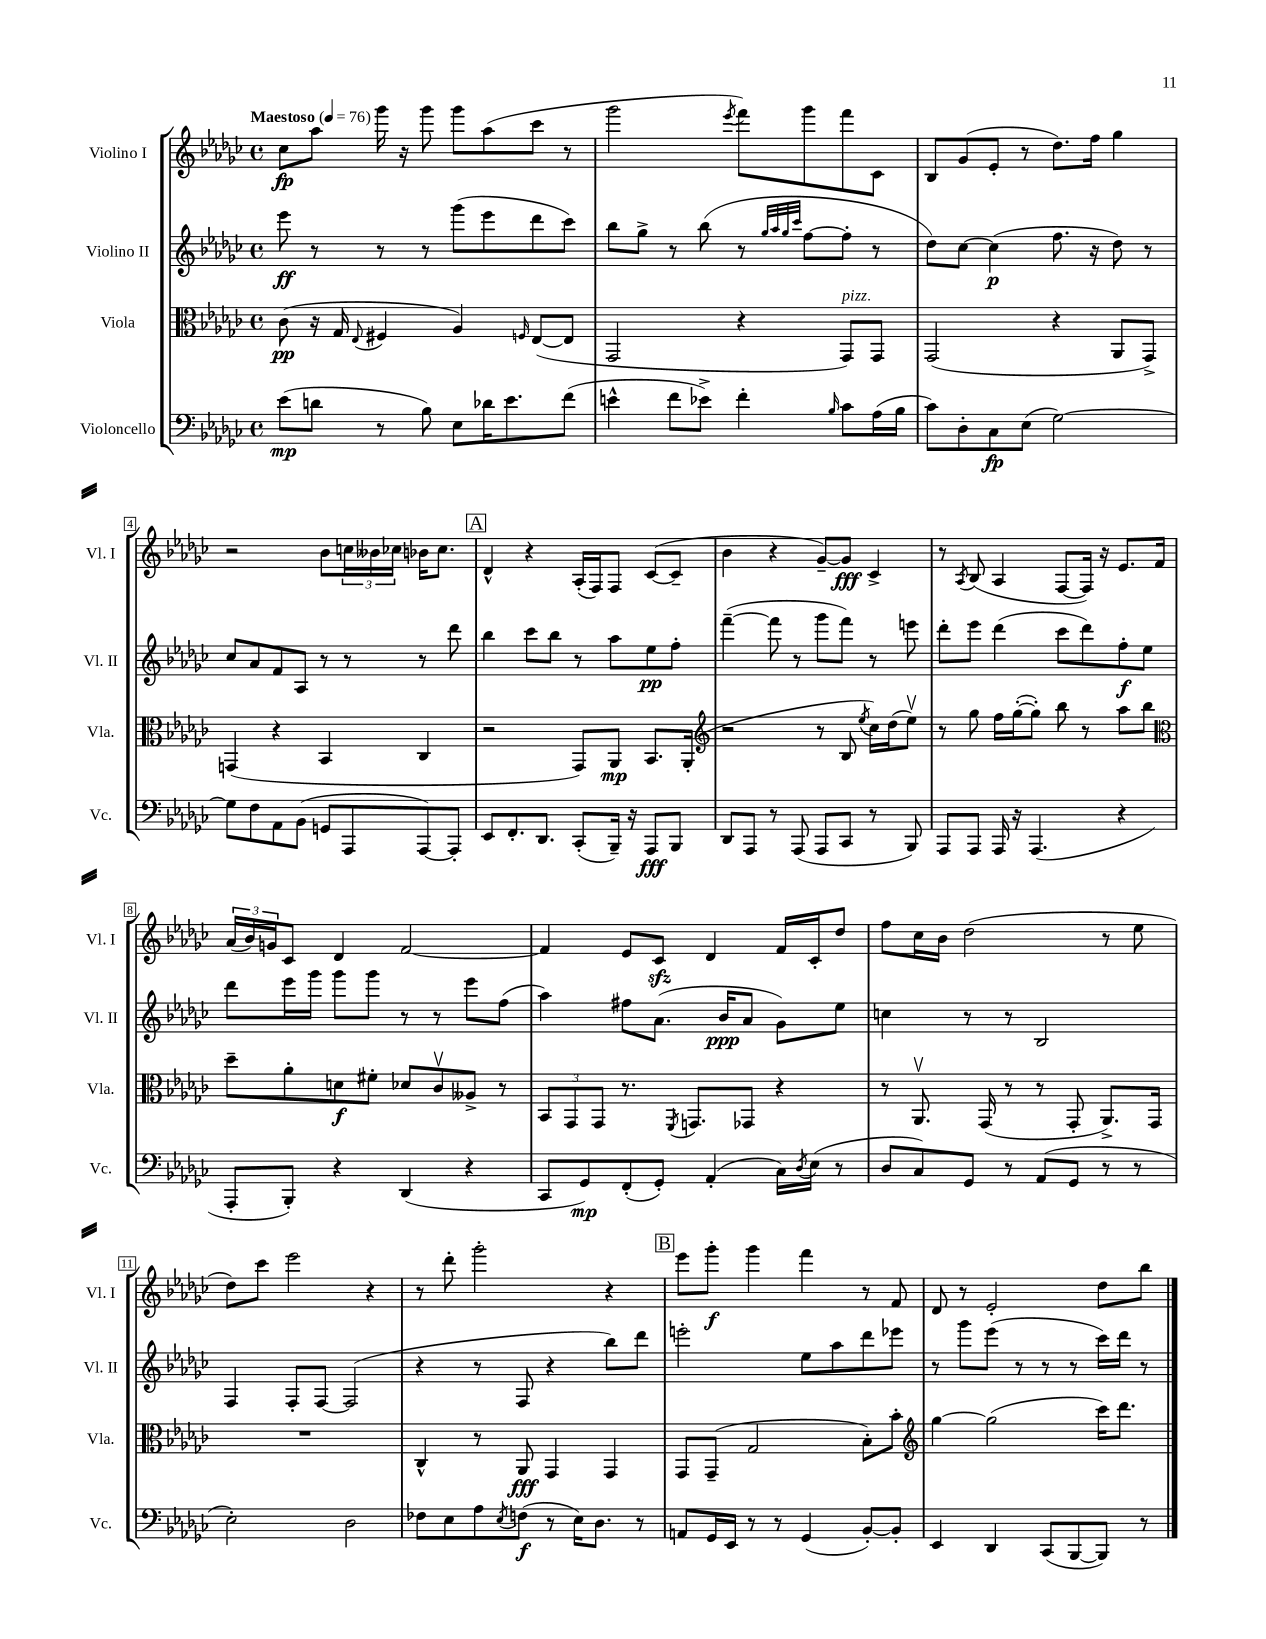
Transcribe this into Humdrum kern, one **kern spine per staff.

**kern	**dynam	**kern	**dynam	**kern	**dynam	**kern	**dynam
*part4	*part4	*part3	*part3	*part2	*part2	*part1	*part1
*staff4	*staff4	*staff3	*staff3	*staff2	*staff2	*staff1	*staff1
*I"Violoncello	*	*I"Viola	*	*I"Violino II	*	*I"Violino I	*
*I'Vc.	*	*I'Vla.	*	*I'Vl. II	*	*I'Vl. I	*
*clefF4	*	*clefC3	*	*clefG2	*	*clefG2	*
*k[b-e-a-d-g-c-]	*	*k[b-e-a-d-g-c-]	*	*k[b-e-a-d-g-c-]	*	*k[b-e-a-d-g-c-]	*
*M4/4	*	*M4/4	*	*M4/4	*	*M4/4	*
*met(c)	*	*met(c)	*	*met(c)	*	*met(c)	*
*MM76	*	*MM76	*	*MM76	*	*MM76	*
=1	=1	=1	=1	=1	=1	=1	=1
!	!	!	!	!	!	!LO:TX:a:B:t=Maestoso	!
(8e-\L	mp	(8c-\	pp	8eee-\	ff	8cc-\L	fp
8dn\J	.	16r	.	8r	.	8aa-\J	.
.	.	16G-/	.	.	.	.	.
.	.	8qqE-/	.	.	.	.	.
8r	.	4F#X/	.	8r	.	16ggg-\	.
.	.	.	.	.	.	16r	.
8B-\)	.	.	.	8r	.	8ggg-\	.
8E-\L	.	4A-/)	.	(8ggg-\L	.	8ggg-\L	.
16d-X\K	.	.	.	8eee-\	.	(8aa-\	.
8.e-\	.	.	.	.	.	.	.
.	.	16qqFn/	.	.	.	.	.
.	.	([8E-/L	.	8ddd-\	.	8ccc-\J	.
(8f\J	.	8E-/J]	.	8ccc-\J)	.	8r	.
=2	=2	=2	=2	=2	=2	=2	=2
4en^^\	.	2GG-/	.	8bb-\L	.	2ggg-\	.
.	.	.	.	8gg-^\J	.	.	.
8f\L	.	.	.	8r	.	.	.
8e-X^\J)	.	.	.	(8bb-\	.	.	.
.	.	.	.	.	.	8qeee-/	.
4f'\	.	4r	.	8r	.	8fff\L)	.
.	.	.	.	32qqgg-/LLL	.	.	.
.	.	.	.	32qqaa-/	.	.	.
.	.	.	.	32qqgg-/	.	.	.
.	.	.	.	32qqccc-/JJJ	.	.	.
.	.	.	.	[8ff\L	.	8ggg-\	.
16qqB-/	.	.	.	.	.	.	.
!	!	!LO:TX:a:i:t=pizz.	!	!	!	!	!
8c-\L	.	8GG-/L)	.	8ff'\J]	.	8fff\	.
(16A-\L	.	8GG-/J	.	8r	.	8c-\J	.
16B-\JJ	.	.	.	.	.	.	.
=3	=3	=3	=3	=3	=3	=3	=3
8c-\L)	.	(2GG-/	.	8dd-\L)	.	8B-/L	.
8D-'\	.	.	.	[8cc-\J	.	(8g-/	.
8C-\	fp	.	.	(4cc-\]	p	8e-'/J	.
(8E-\J	.	.	.	.	.	8r	.
[2G-\)	.	4r	.	8.ff\	.	8.dd-\L)	.
.	.	.	.	16r	.	16ff\Jk	.
.	.	8AA-/L	.	8dd-\)	.	4gg-\	.
.	.	8GG-^/J)	.	8r	.	.	.
!!LO:LB:g=z
=4	=4	=4	=4	=4	=4	=4	=4
8G-\L]	.	(4GGn/	.	8cc-/L	.	2r	.
8F\	.	.	.	8a-/	.	.	.
8AA-\	.	4r	.	8f/	.	.	.
(8BB-\J	.	.	.	8A-/J	.	.	.
8GGn/L	.	4BB-/	.	8r	.	8b-\L	.
8AAA-/	.	.	.	8r	.	24ccn\L	.
.	.	.	.	.	.	24b--X\	.
.	.	.	.	.	.	24cc-X\JJ	.
[8AAA-/)	.	4C-/	.	8r	.	16b-X\KL	.
.	.	.	.	.	.	8.cc-\J	.
8AAA-'/J]	.	.	.	8ddd-\	.	.	.
!!LO:REH:place=s1:t=A
=5	=5	=5	=5	=5	=5	=5	=5
8EE-/L	.	2r	.	4bb-\	.	4d-^^/	.
8.FF'/	.	.	.	.	.	.	.
.	.	.	.	8ccc-\L	.	4r	.
8.DD-/J	.	.	.	.	.	.	.
.	.	.	.	8bb-\J	.	.	.
(8CC-'/L	.	8GG-/L)	.	8r	.	(16A-'/LL	.
.	.	.	.	.	.	16F/J)	.
16BBB-~/Jk)	.	8AA-/J	mp	8aa-\L	.	8F/J	.
16r	.	.	.	.	.	.	.
8AAA-/L	fff	8.BB-/L	.	8ee-\	pp	([8c-/L	.
8BBB-/J	.	.	.	8ff'\J	.	8c-~/J]	.
.	.	(16AA-'/Jk	.	.	.	.	.
=6	=6	=6	=6	=6	=6	=6	=6
*	*	*clefG2	*	*	*	*	*
8DD-/L	.	2r	.	([4fff~\	.	4b-\	.
8AAA-/J	.	.	.	.	.	.	.
8r	.	.	.	8fff\]	.	4r	.
(8AAA-/	.	.	.	8r	.	.	.
8AAA-/L	.	8r	.	8ggg-\L	.	[8g-~/L)	.
8CC-/J	.	8B-/	.	8fff\J)	.	8g-/J]	fff
.	.	8qee-/	.	.	.	.	.
8r	.	16cc-\LL)	.	8r	.	4c-^/	.
.	.	(16dd-\J	.	.	.	.	.
8BBB-/)	.	8ee-v\J)	.	8eeen\	.	.	.
=7	=7	=7	=7	=7	=7	=7	=7
8AAA-/L	.	8r	.	8ddd-'\L	.	8r	.
.	.	.	.	.	.	8qA-/	.
8AAA-/J	.	8gg-\	.	8eee-\J	.	(8B-/	.
16AAA-/	.	16ff\LL	.	(4ddd-\	.	4A-/	.
16r	.	([16gg-'\J	.	.	.	.	.
(4.AAA-/	.	8gg-'\J])	.	.	.	.	.
.	.	8bb-\	.	8ccc-\L	.	[8F/L	.
.	.	8r	.	8ddd-\)	.	16F/Jk])	.
.	.	.	.	.	.	16r	.
4r	.	8aa-\L	.	8ff'\	f	8.e-/L	.
.	.	8bb-\J	.	8ee-\J	.	.	.
.	.	.	.	.	.	16f/Jk	.
!!LO:LB:g=z
=8	=8	=8	=8	=8	=8	=8	=8
*	*	*clefC3	*	*	*	*	*
8AAA-'/L	.	8dd-~\L	.	8ddd-\L	.	(24a-/LL	.
.	.	.	.	.	.	24b-/)	.
.	.	.	.	.	.	24gn/J	.
8BBB-'/J)	.	8a-'\	.	16eee-\L	.	8c-/J	.
.	.	.	.	16ggg-\JJ	.	.	.
4r	.	8dn\	f	8ggg-\L	.	4d-/	.
.	.	8f#X'\J	.	8ggg-\J	.	.	.
(4DD-/	.	8d-X/L	.	8r	.	[2f/	.
.	.	8c-v/	.	8r	.	.	.
4r	.	8A--X^/J	.	8eee-\L	.	.	.
.	.	8r	.	(8ff\J	.	.	.
=9	=9	=9	=9	=9	=9	=9	=9
8CC-/L	.	12BB-/L	.	4aa-\)	.	4f/]	.
.	.	12GG-/	.	.	.	.	.
8GG-/)	mp	.	.	.	.	.	.
.	.	12GG-/J	.	.	.	.	.
(8FF'/	.	8.r	.	8ff#X\L	.	8e-/L	.
8GG-'/J)	.	.	.	(8.a-\J	.	8c-zz/J	.
.	.	8qFF/	.	.	.	.	.
.	.	8.GGn/L	.	.	.	.	.
(4AA-'/	.	.	.	.	.	4d-/	.
.	.	.	.	16b-/KL	ppp	.	.
.	.	8GG-X/J	.	8a-/J	.	.	.
16C-\LL)	.	4r	.	8g-\L)	.	16f/LL	.
8qD-/	.	.	.	.	.	.	.
(16E-\JJ	.	.	.	.	.	16c-'/J	.
8r	.	.	.	8ee-\J	.	8dd-/J	.
=10	=10	=10	=10	=10	=10	=10	=10
8D-/L	.	8r	.	4ccn\	.	8ff\L	.
8C-/)	.	8.AA-v/	.	.	.	16cc-\L	.
.	.	.	.	.	.	16b-\JJ	.
8GG-/J	.	.	.	8r	.	(2dd-\	.
.	.	(16GG-/	.	.	.	.	.
8r	.	8r	.	8r	.	.	.
(8AA-/L	.	8r	.	2B-/	.	.	.
8GG-/J	.	8GG-'/	.	.	.	.	.
8r	.	8.AA-^/L)	.	.	.	8r	.
8r	.	.	.	.	.	8ee-\	.
.	.	16GG-/Jk	.	.	.	.	.
!!LO:LB:g=z
=11	=11	=11	=11	=11	=11	=11	=11
2E-'\)	.	1r	.	4F/	.	8dd-\L)	.
.	.	.	.	.	.	8ccc-\J	.
.	.	.	.	8F'/L	.	2eee-\	.
.	.	.	.	[8F/J	.	.	.
2D-\	.	.	.	(2F/]	.	.	.
.	.	.	.	.	.	4r	.
=12	=12	=12	=12	=12	=12	=12	=12
8F-X\L	.	4C-^^/	.	4r	.	8r	.
8E-\	.	.	.	.	.	8ddd-'\	.
8A-\	.	8r	.	8r	.	2ggg-'\	.
8qE-/	.	.	.	.	.	.	.
(8Fn\J	f	8AA-/	fff	8F/	.	.	.
8r	.	4GG-/	.	4r	.	.	.
16E-\KL)	.	.	.	.	.	.	.
8.D-\J	.	.	.	.	.	.	.
.	.	4GG-/	.	8bb-\L)	.	4r	.
8r	.	.	.	8ddd-\J	.	.	.
!!LO:REH:place=s1:t=B
=13	=13	=13	=13	=13	=13	=13	=13
8AAn/L	.	8GG-/L	.	2eeen'\	.	8eee-\L	.
16GG-/L	.	(8GG-~/J	.	.	.	8ggg-'\J	f
16EE-/JJ	.	.	.	.	.	.	.
8r	.	2G-/	.	.	.	4ggg-\	.
8r	.	.	.	.	.	.	.
(4GG-/	.	.	.	8ee-\L	.	4fff\	.
.	.	.	.	8aa-\	.	.	.
[8BB-'/L)	.	8B-'\L)	.	8ddd-\	.	8r	.
8BB-'/J]	.	8b-'\J	.	8eee-X\J	.	8f/	.
=14	=14	=14	=14	=14	=14	=14	=14
*	*	*clefG2	*	*	*	*	*
4EE-/	.	[4gg-\	.	8r	.	8d-/	.
.	.	.	.	8ggg-\L	.	8r	.
4DD-/	.	(2gg-\]	.	(8eee-\J	.	2e-'/	.
.	.	.	.	8r	.	.	.
(8CC-/L	.	.	.	8r	.	.	.
[8BBB-/	.	.	.	8r	.	.	.
8BBB-/J])	.	16ccc-\KL)	.	16ccc-\LL)	.	8dd-\L	.
.	.	8.ddd-\J	.	16ddd-\JJ	.	.	.
8r	.	.	.	8r	.	8bb-\J	.
==	==	==	==	==	==	==	==
*-	*-	*-	*-	*-	*-	*-	*-
